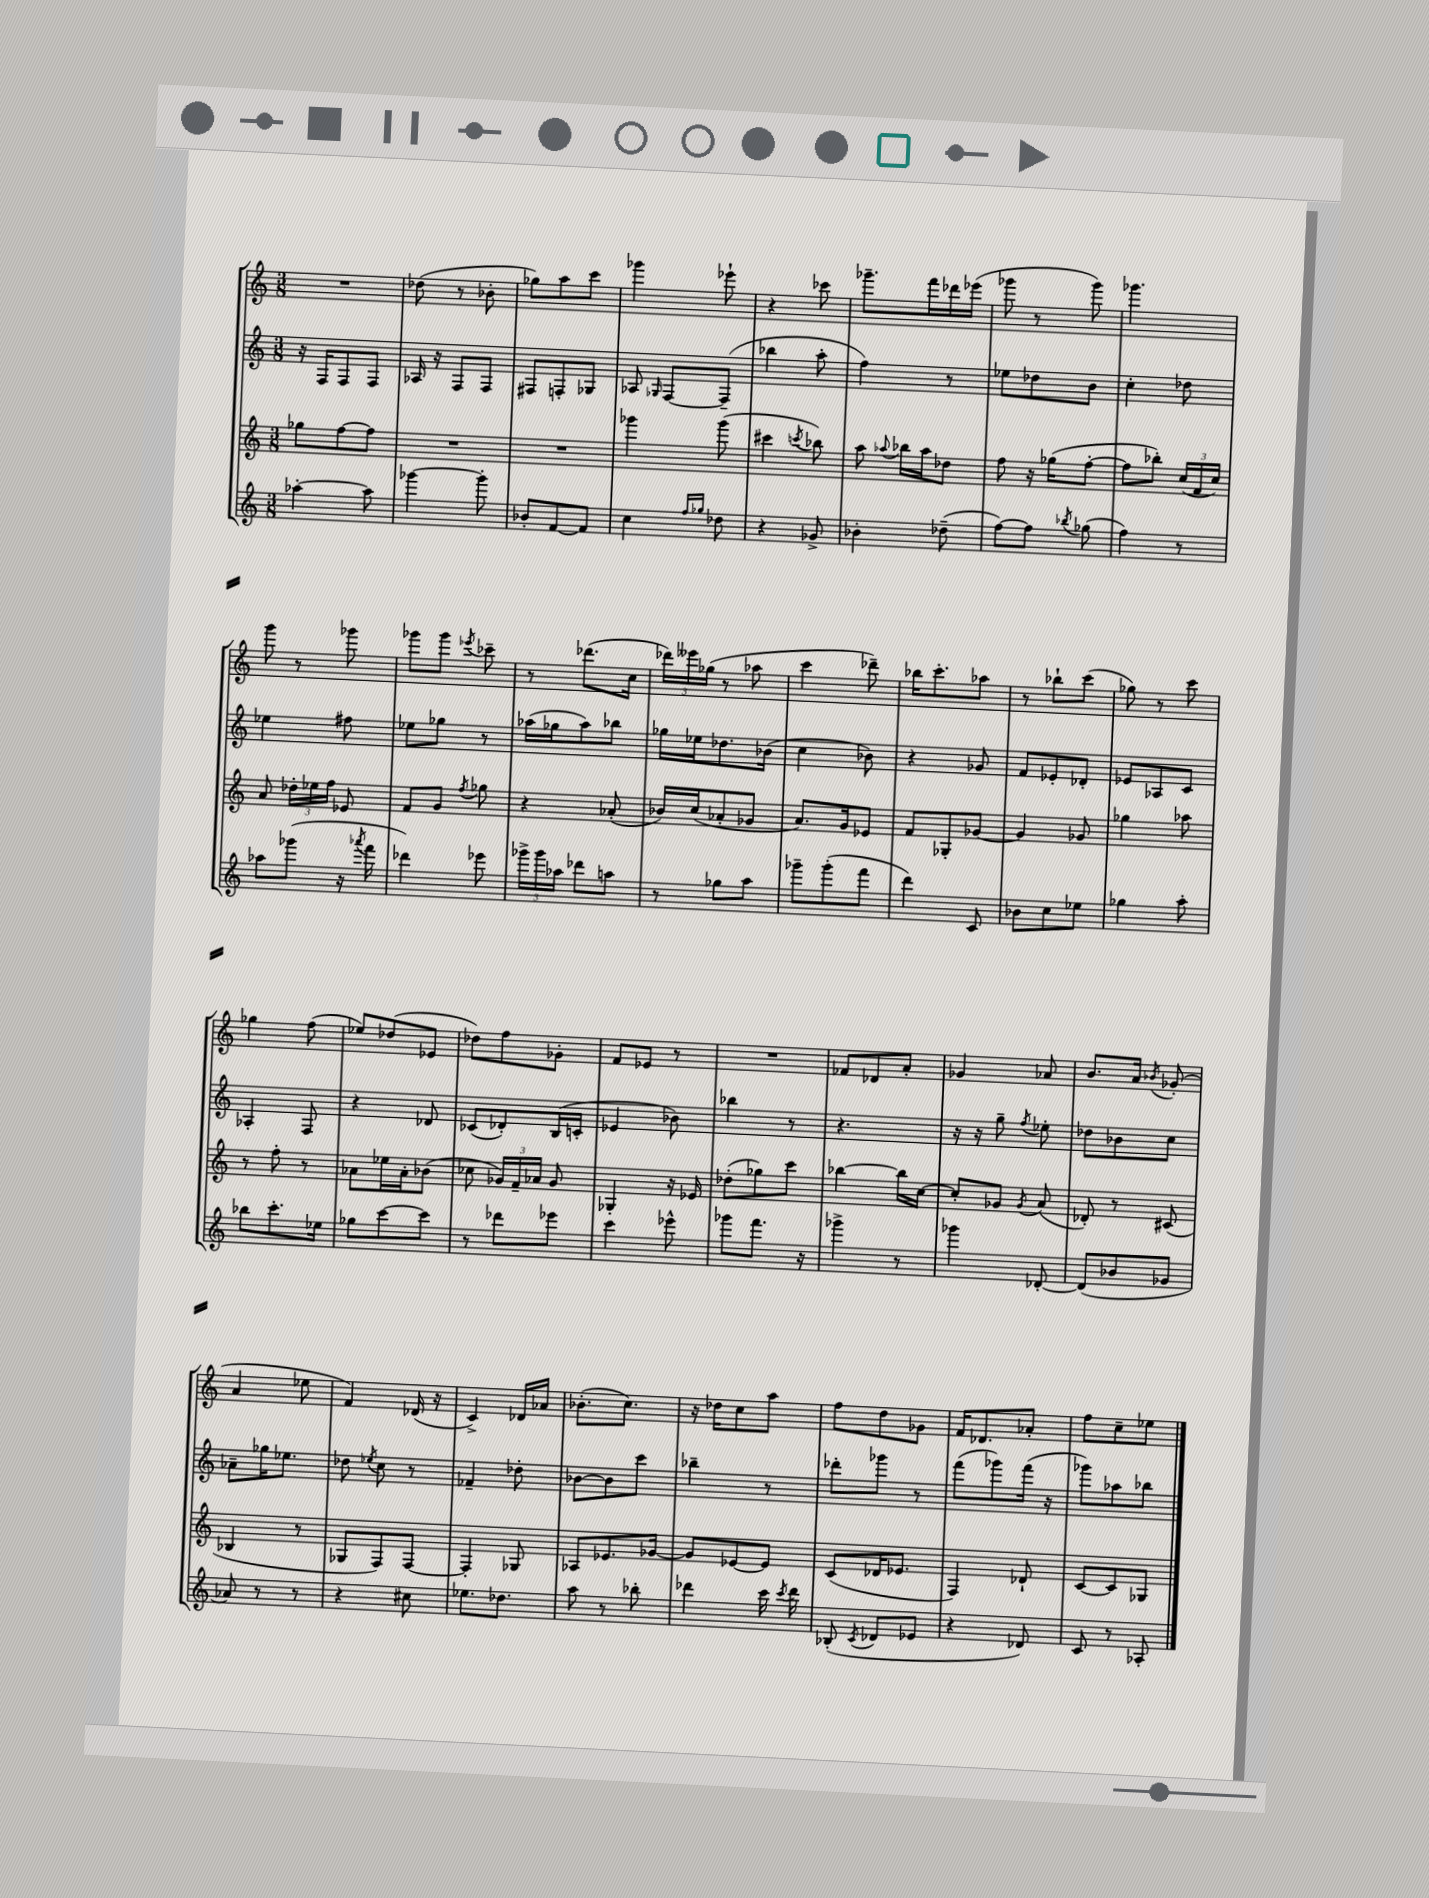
<<
\new StaffGroup <<
\new Staff = "s0" {
    \clef treble \key c \major \numericTimeSignature \time 3/8
    \autoBeamOff R4. |
    des''8( r8 bes'8-. |
    ges''8[) a''8 c'''8] |
    ges'''4 ees'''8-! |
    r4 ces'''8 |
    ges'''8.[-- f'''16 des'''16 ees'''16]( |
    ges'''8 r8 ges'''8) |
    ges'''4. |
    g'''8 r8 ges'''8 |
    ges'''8[ ges'''8] \acciaccatura { ees'''8 } ces'''8-- |
    r8 des'''8.[( c''16] |
    \tuplet 3/2 { des'''16[) eeses'''16 ges''16]( } r8 aes''8 |
    c'''4 des'''8--) |
    bes''16[ c'''8.-. aes''8] |
    r8 bes''8[-! c'''8]( |
    ges''8) r8 c'''8 |
    ges''4 f''8( |
    ees''8[) des''8( ees'8] |
    des''8[) f''8 ges'8]-. |
    f'8[ ees'8] r8 |
    R4. |
    fes'8[ des'8 a'8]-. |
    ges'4 aes'8 |
    b'8.[ a'16] \acciaccatura { bes'8 } ges'8-.( |
    a'4 ees''8 |
    f'4) des'16( r16 |
    c'4->) des'16[ aes'16] |
    bes'8.[-.( c''8.]) |
    r16 des''16[ c''8 a''8] |
    f''8[ d''8 ges'8] |
    f'16[ des'8. aes'8]-. |
    f''8[ c''8-- ees''8] \bar "|." |
}
\new Staff = "s1" {
    \clef treble \key c \major \numericTimeSignature \time 3/8
    \autoBeamOff r16 f16[ f8 f8] |
    aes16 r16 f8[ f8] |
    fis8[ f8-. ges8] |
    aes8 \grace { ges16 } f8[~ f8]--( |
    bes''4 a''8-. |
    f''4) r8 |
    ees''8[ des''8 b'8] |
    c''4-. des''8 |
    ees''4 fis''8 |
    ees''8[ ges''8] r8 |
    aes''16[( ges''16 aes''8) bes''8] |
    ges''16[ ees''16 des''8. bes'16]( |
    c''4 bes'8) |
    r4 ges'8 |
    f'8[ ees'8-. des'8]-. |
    ees'8[ aes8 c'8] |
    aes4-. f8 |
    r4 des'8 |
    ces'8[( des'8-.) b16( c'16]-. |
    ees'4 bes'8) |
    bes''4 r8 |
    r4. |
    r16 r16 g''8-- \acciaccatura { f''8 } ees''8-. |
    des''8[ bes'8 c''8] |
    aes'8[-- ges''16 ees''8.] |
    des''8 \acciaccatura { ees''8 } c''8 r8 |
    fes'4-- des''8-. |
    bes'8[~ bes'8 c'''8] |
    bes''4-- r8 |
    des'''8[-. ges'''8] r8 |
    f'''8[( ges'''8) f'''16]( r16 |
    ges'''8[) aes''8 bes''8] \bar "|." |
}
\new Staff = "s2" {
    \clef treble \key c \major \numericTimeSignature \time 3/8
    \autoBeamOff ges''8[ f''8~ f''8] |
    R4. |
    R4. |
    ges'''4 ges'''8( |
    cis'''4 \acciaccatura { c'''8 } bes''8) |
    a''8 \appoggiatura { aes''8 } bes''16[ aes''16 des''8] |
    f''8 r16 ges''16[( f''8]~-. |
    f''8[ bes''8]-.) \tuplet 3/2 { c''16[( f'16 c''16]) } |
    a'8 \tuplet 3/2 { des''16[-. ees''16 f''16] } ees'8 |
    f'8[ g'8] \acciaccatura { f''8 } ges''8 |
    r4 aes'8-.( |
    bes'16[) c''16( aes'8-. ges'8] |
    a'8.[) g'16 ees'8] |
    f'8[ ges8-. ges'8]~ |
    ges'4 ges'8 |
    ges''4 aes''8 |
    r8 f''8-. r8 |
    aes'8[ ees''16 aes'16-. bes'8]( |
    ces''8 \tuplet 3/2 { ges'16[) f'16-- aes'16] } ges'8 |
    ges4-. r16 ees'16 |
    des''8[-.( ges''8) c'''8] |
    bes''4~ bes''16[ c''16]~ |
    c''8[-. ges'8] \acciaccatura { ges'8 } a'8( |
    des'8-.) r8 cis'8( |
    bes4 r8 |
    ges8[ f8) f8]~ |
    f4-. ges8 |
    aes8[ ees'8. ges'16]~ |
    ges'8[ ees'8~ ees'8] |
    c'8[( des'16 ees'8.] |
    f4) des'8-! |
    c'8[~ c'8 ges8] \bar "|." |
}
\new Staff = "s3" {
    \clef treble \key c \major \numericTimeSignature \time 3/8
    \autoBeamOff aes''4~-. aes''8 |
    ges'''4~ ges'''8-. |
    bes'8[-. f'8~ f'8] |
    c''4 \grace { f''16[ ges''16] } des''8 |
    r4 ges'8-> |
    bes'4-. des''8--( |
    f''8[~) f''8] \acciaccatura { bes''8 } ges''8( |
    f''4) r8 |
    aes''8[ ges'''8]( r16 \acciaccatura { aes'''8 } f'''16 |
    des'''4) ees'''8 |
    \tuplet 3/2 { ges'''16[-> ges'''16 aes''16] } des'''8[ a''8] |
    r8 ges''8[ a''8] |
    ges'''8[-- ges'''8-.( f'''8] |
    d'''4) c'8 |
    bes'8[ c''8 ees''8] |
    ges''4 a''8-. |
    bes''8[ c'''8.-. ees''16] |
    ges''8[ c'''8~ c'''8] |
    r8 des'''8[ ees'''8] |
    c'''4 ees'''8-^ |
    ges'''8[ f'''8.] r16 |
    ges'''4-> r8 |
    ges'''4 des'8~-. |
    des'8[( bes'8 ges'8] |
    aes'8) r8 r8 |
    r4 cis''8 |
    ees''8.[ des''8.] |
    a''8 r8 bes''8-. |
    des'''4 c'''16 \acciaccatura { c'''8 } des'''16 |
    bes8-.( \acciaccatura { c'8 } des'8[ ees'8] |
    r4 des'8) |
    c'8 r8 aes8-. \bar "|." |
}
>>
>>
\layout { \context { \Score \remove "Bar_number_engraver" } }
